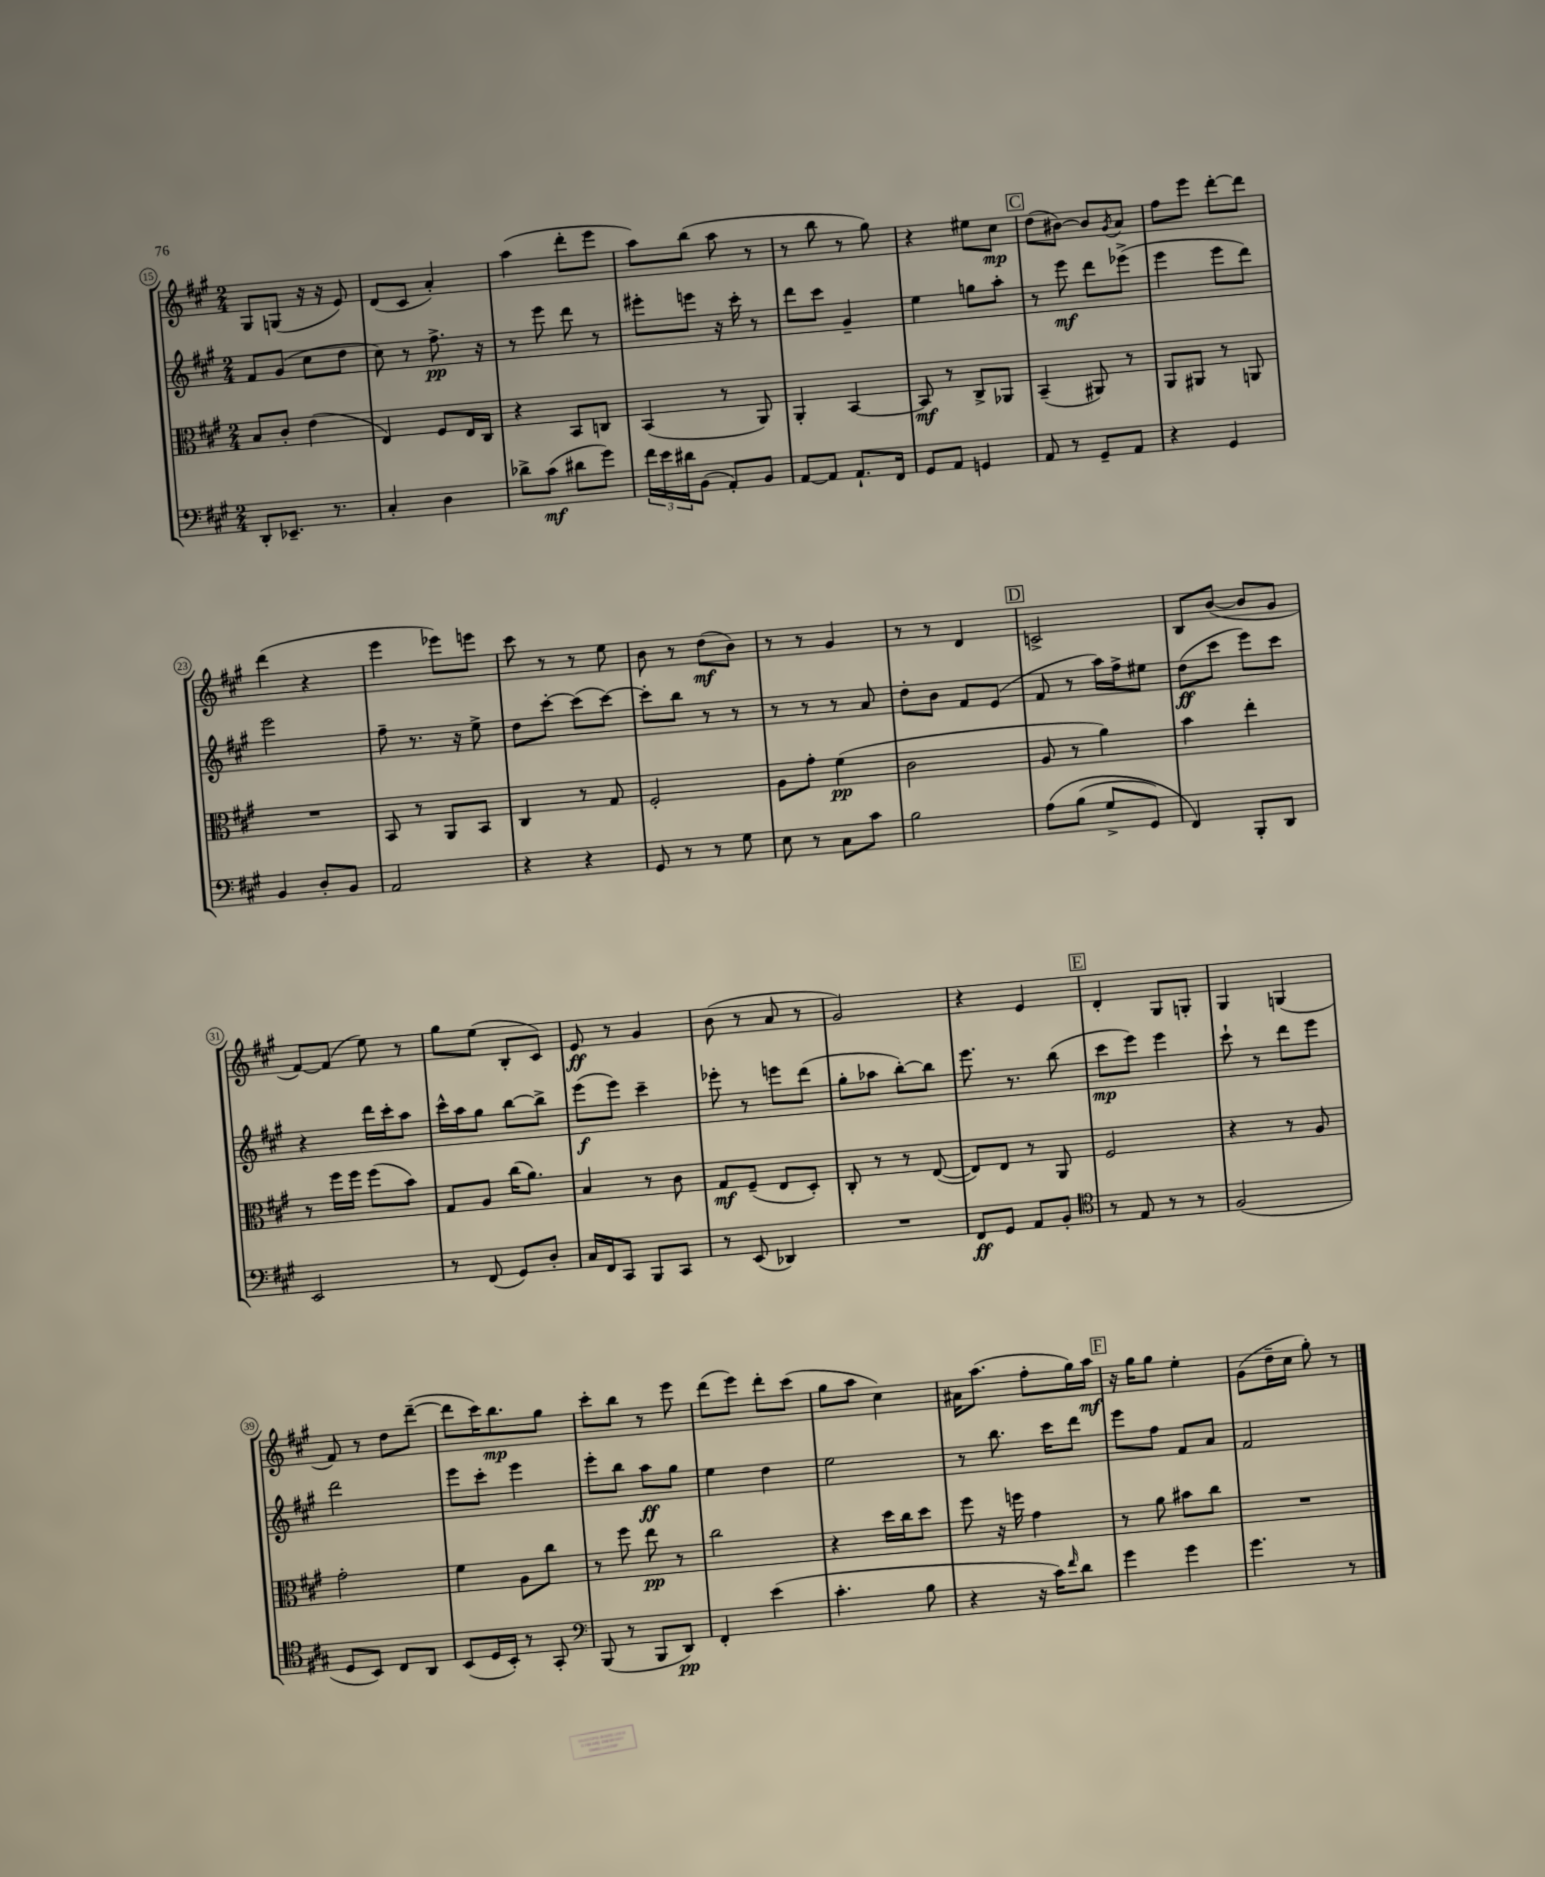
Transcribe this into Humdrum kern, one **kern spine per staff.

**kern	**dynam	**kern	**dynam	**kern	**dynam	**kern	**dynam
*part4	*part4	*part3	*part3	*part2	*part2	*part1	*part1
*staff4	*staff4	*staff3	*staff3	*staff2	*staff2	*staff1	*staff1
*clefF4	*	*clefC3	*	*clefG2	*	*clefG2	*
*k[f#c#g#]	*	*k[f#c#g#]	*	*k[f#c#g#]	*	*k[f#c#g#]	*
*M2/4	*	*M2/4	*	*M2/4	*	*M2/4	*
=15	=15	=15	=15	=15	=15	=15	=15
8DD'/L	.	8B/L	.	8f#/L	.	8G#/L	.
8.EE-X~/J	.	8c#'/J	.	(8g#/J	.	(8Gn/J	.
.	.	(4e\	.	8cc#\L	.	16r	.
8.r	.	.	.	.	.	16r	.
.	.	.	.	8dd\J	.	8e/)	.
=16	=16	=16	=16	=16	=16	=16	=16
4C#'/	.	4E/)	.	8cc#\)	.	(8d/L	.
.	.	.	.	8r	.	8c#/J	.
4D\	.	8F#/L	.	8.ff#^\	pp	4a'/)	.
.	.	16E/L	.	.	.	.	.
.	.	16C#/JJ	.	16r	.	.	.
=17	=17	=17	=17	=17	=17	=17	=17
8d-X^\L	.	4r	.	8r	.	(4aa\	.
(8c#\J	mf	.	.	8eee\	.	.	.
8d#X\L	.	8BB/L	.	8ddd\	.	8ddd'\L	.
8g#\J)	.	8Cn/J	.	8r	.	8eee\J	.
=18	=18	=18	=18	=18	=18	=18	=18
24f#\LL	.	(4BB/	.	8eee#X'\L	.	8aa\L)	.
24e\	.	.	.	.	.	.	.
24d#X\J	.	.	.	.	.	.	.
(8BB\J	.	.	.	8eeen\J	.	(8bb\J	.
8AA'/L)	.	8r	.	16r	.	8aa\	.
.	.	.	.	16ccc#'\	.	.	.
8BB/J	.	8AA/)	.	8r	.	8r	.
=19	=19	=19	=19	=19	=19	=19	=19
[8AA/L	.	4AA'/	.	8ddd\L	.	8r	.
8AA/J]	.	.	.	8ccc#\J	.	8bb\	.
8.AA`/L	.	[4BB/	.	4g#~/	.	8r	.
.	.	.	.	.	.	8gg#\)	.
16FF#/Jk	.	.	.	.	.	.	.
=20	=20	=20	=20	=20	=20	=20	=20
8GG#/L	.	8BB/]	mf	4ee\	.	4r	.
8AA/J	.	8r	.	.	.	.	.
4GGn/	.	8C#^/L	.	8ggn\L	.	8ee#X\L	.
.	.	8AA-X/J	.	8aa'\J	.	8cc#\J	mp
!!LO:REH:place=s1:t=C
=21	=21	=21	=21	=21	=21	=21	=21
8AA/	.	(4BB~/	.	8r	.	(8dd\L	.
8r	.	.	.	8eee\	mf	[8b#X\J)	.
8GG#~/L	.	8AA#X/)	.	8ddd\L	.	8b#/L]	.
.	.	.	.	.	.	8qg#/	.
8AA/J	.	8r	.	(8eee-X^\J	.	8a/J	.
=22	=22	=22	=22	=22	=22	=22	=22
4r	.	8AA/L	.	4eee\	.	8ff#\L	.
.	.	8AA#X/J	.	.	.	8eee\J	.
4GG#/	.	8r	.	8eee\L	.	[8ddd'\L	.
.	.	8AAn/	.	8ddd\J)	.	8ddd\J]	.
!!LO:LB:g=z
=23	=23	=23	=23	=23	=23	=23	=23
4BB/	.	2r	.	2eee\	.	(4ddd\	.
8D'/L	.	.	.	.	.	4r	.
8BB/J	.	.	.	.	.	.	.
=24	=24	=24	=24	=24	=24	=24	=24
2AA/	.	8BB/	.	8ff#~\	.	4eee\	.
.	.	8r	.	8.r	.	.	.
.	.	8AA/L	.	.	.	8eee-X\L)	.
.	.	.	.	16r	.	.	.
.	.	8BB/J	.	8ee^\	.	8eeen\J	.
=25	=25	=25	=25	=25	=25	=25	=25
4r	.	4C#/	.	8dd\L	.	8ccc#\	.
.	.	.	.	[8ccc#'\J	.	8r	.
4r	.	8r	.	(8ccc#\L]	.	8r	.
.	.	8G#/	.	[8ccc#\J)	.	8ee\	.
=26	=26	=26	=26	=26	=26	=26	=26
8GG#/	.	2F#'/	.	8ccc#'\L]	.	8b\	.
8r	.	.	.	8bb\J	.	8r	.
8r	.	.	.	8r	.	(8dd\L	mf
8G#\	.	.	.	8r	.	8b\J)	.
=27	=27	=27	=27	=27	=27	=27	=27
8E\	.	8A\L	.	8r	.	8r	.
8r	.	8g#'\J	.	8r	.	8r	.
8C#\L	.	(4f#\	pp	8r	.	4g#/	.
8c#\J	.	.	.	8a/	.	.	.
=28	=28	=28	=28	=28	=28	=28	=28
2B\	.	2c#\	.	8dd'\L	.	8r	.
.	.	.	.	8b\J	.	8r	.
.	.	.	.	8f#/L	.	4d/	.
.	.	.	.	(8e/J	.	.	.
!!LO:REH:place=s1:t=D
=29	=29	=29	=29	=29	=29	=29	=29
(8A\L	.	8A/	.	8f#/	.	2cn^/	.
(8B\J	.	8r	.	8r	.	.	.
8G#^/L	.	4a\)	.	16aa\LL)	.	.	.
.	.	.	.	16ff#^\J	.	.	.
8GG#/J)	.	.	.	8ee#X\J	.	.	.
=30	=30	=30	=30	=30	=30	=30	=30
4FF#/)	.	4b\	.	(8dd\L	ff	8B/L	.
.	.	.	.	8ccc#\J	.	([8b/J	.
8BBB'/L	.	4ee'\	.	8eee\L)	.	8b/L]	.
8DD/J	.	.	.	8ccc#\J	.	8g#/J	.
!!LO:LB:g=z
=31	=31	=31	=31	=31	=31	=31	=31
2EE/	.	8r	.	4r	.	[8f#/L)	.
.	.	16ff#\LL	.	.	.	(8f#/J]	.
.	.	16ff#\JJ	.	.	.	.	.
.	.	(8ff#\L	.	16ddd\LL	.	8ee\)	.
.	.	.	.	16ccc#'\J	.	.	.
.	.	8b\J)	.	8aa\J	.	8r	.
=32	=32	=32	=32	=32	=32	=32	=32
8r	.	8G#/L	.	16ccc#^^\LL	.	8gg#\L	.
.	.	.	.	16aa\J	.	.	.
(8FF#/	.	8A/J	.	8gg#\J	.	(8ee\J	.
8GG#/L)	.	(16cc#\KL	.	[8bb\L	.	8B'/L	.
.	.	8.a\J)	.	.	.	.	.
8D'/J	.	.	.	8bb^\J]	.	8c#/J)	.
=33	=33	=33	=33	=33	=33	=33	=33
16C#/LL	.	4B/	.	(8eee\L	f	8e/	ff
16FF#/J	.	.	.	.	.	.	.
8CC#/J	.	.	.	8eee\J)	.	8r	.
8BBB/L	.	8r	.	4ccc#~\	.	4g#/	.
8CC#/J	.	8c#\	.	.	.	.	.
=34	=34	=34	=34	=34	=34	=34	=34
8r	.	8G#/L	mf	8eee-X'\	.	(8b\	.
(8EE/	.	(8F#~/J	.	8r	.	8r	.
4DD-X/)	.	8E/L	.	8eeen\L	.	8a/	.
.	.	8D'/J)	.	(8ddd\J	.	8r	.
=35	=35	=35	=35	=35	=35	=35	=35
2r	.	8C#'/	.	8gg#'\L	.	2g#/)	.
.	.	8r	.	8aa-X\J	.	.	.
.	.	8r	.	[8bb'\L)	.	.	.
.	.	([8E/	.	8bb\J]	.	.	.
=36	=36	=36	=36	=36	=36	=36	=36
8FF#/L	ff	8E/L])	.	8.eee\	.	4r	.
8GG#/J	.	8E/J	.	.	.	.	.
.	.	.	.	8.r	.	.	.
8AA/L	.	8r	.	.	.	4e/	.
8BB'/J	.	8AA/	.	(8bb\	.	.	.
!!LO:REH:place=s1:t=E
=37	=37	=37	=37	=37	=37	=37	=37
*clefC4	*	*	*	*	*	*	*
8r	.	2F#/	.	8ccc#\L	mp	4d'/	.
8E/	.	.	.	8eee\J)	.	.	.
8r	.	.	.	4eee\	.	8G#/L	.
8r	.	.	.	.	.	8Gn'/J	.
=38	=38	=38	=38	=38	=38	=38	=38
(2F#/	.	4r	.	8ccc#`\	.	4G#/	.
.	.	.	.	8r	.	.	.
.	.	8r	.	8ddd\L	.	(4Gn/	.
.	.	8A/	.	8eee\J	.	.	.
!!LO:LB:g=z
=39	=39	=39	=39	=39	=39	=39	=39
8D/L	.	2g#'\	.	2ddd\	.	8f#/)	.
8BB/J)	.	.	.	.	.	8r	.
8C#/L	.	.	.	.	.	8dd\L	.
8AA/J	.	.	.	.	.	([8ddd~\J	.
=40	=40	=40	=40	=40	=40	=40	=40
(8BB/L	.	4f#\	.	8eee\L	.	8ddd\L]	.
16D/L	.	.	.	8ccc#'\J	.	16ccc#\K)	.
16BB'/JJ)	.	.	.	.	.	8.bb\	mp
8r	.	8A\L	.	4eee\	.	.	.
8GG#'/	.	8cc#\J	.	.	.	8gg#\J	.
=41	=41	=41	=41	=41	=41	=41	=41
*clefF4	*	*	*	*	*	*	*
(8BBB/	.	8r	.	8eee'\L	.	8ccc#'\L	.
8r	.	8ff#\	.	8bb\J	.	8bb\J	.
8BBB/L	.	8ee\	pp	8aa\L	ff	8r	.
8DD/J)	pp	8r	.	8gg#\J	.	8eee\	.
=42	=42	=42	=42	=42	=42	=42	=42
4FF#'/	.	2cc#\	.	4ee\	.	(8ddd\L	.
.	.	.	.	.	.	8eee\J)	.
(4e\	.	.	.	4dd\	.	8ddd'\L	.
.	.	.	.	.	.	(8ccc#\J	.
=43	=43	=43	=43	=43	=43	=43	=43
4.c#'\	.	4r	.	2ee\	.	8gg#\L	.
.	.	.	.	.	.	8aa\J	.
.	.	16dd\LL	.	.	.	4cc#\)	.
.	.	16cc#\J	.	.	.	.	.
8B\	.	8dd\J	.	.	.	.	.
=44	=44	=44	=44	=44	=44	=44	=44
4r	.	8ff#\	.	8r	.	16a#X\KL	.
.	.	.	.	.	.	(8.aa\J	.
.	.	16r	.	8.bb\	.	.	.
.	.	16ffn\	.	.	.	.	.
16r	.	4g#\	.	.	.	8ff#'\L	.
16c#\KL)	.	.	.	16ccc#\KL	.	.	.
16qqf#/	.	.	.	.	.	.	.
8d\J	.	.	.	8ddd\J	.	16gg#\L)	.
.	.	.	.	.	.	16aa\JJ	mf
!!LO:REH:place=s1:t=F
=45	=45	=45	=45	=45	=45	=45	=45
4g#\	.	8r	.	8eee\L	.	16r	.
.	.	.	.	.	.	16gg#\KL	.
.	.	8a\	.	8ff#\J	.	8gg#\J	.
4g#\	.	8b#X\L	.	8f#/L	.	4ee'\	.
.	.	8cc#\J	.	8a/J	.	.	.
=46	=46	=46	=46	=46	=46	=46	=46
4.g#\	.	2r	.	2f#/	.	(8g#\L	.
.	.	.	.	.	.	16dd~\L	.
.	.	.	.	.	.	16cc#\JJ	.
.	.	.	.	.	.	8gg#'\)	.
8r	.	.	.	.	.	8r	.
==	==	==	==	==	==	==	==
*-	*-	*-	*-	*-	*-	*-	*-
